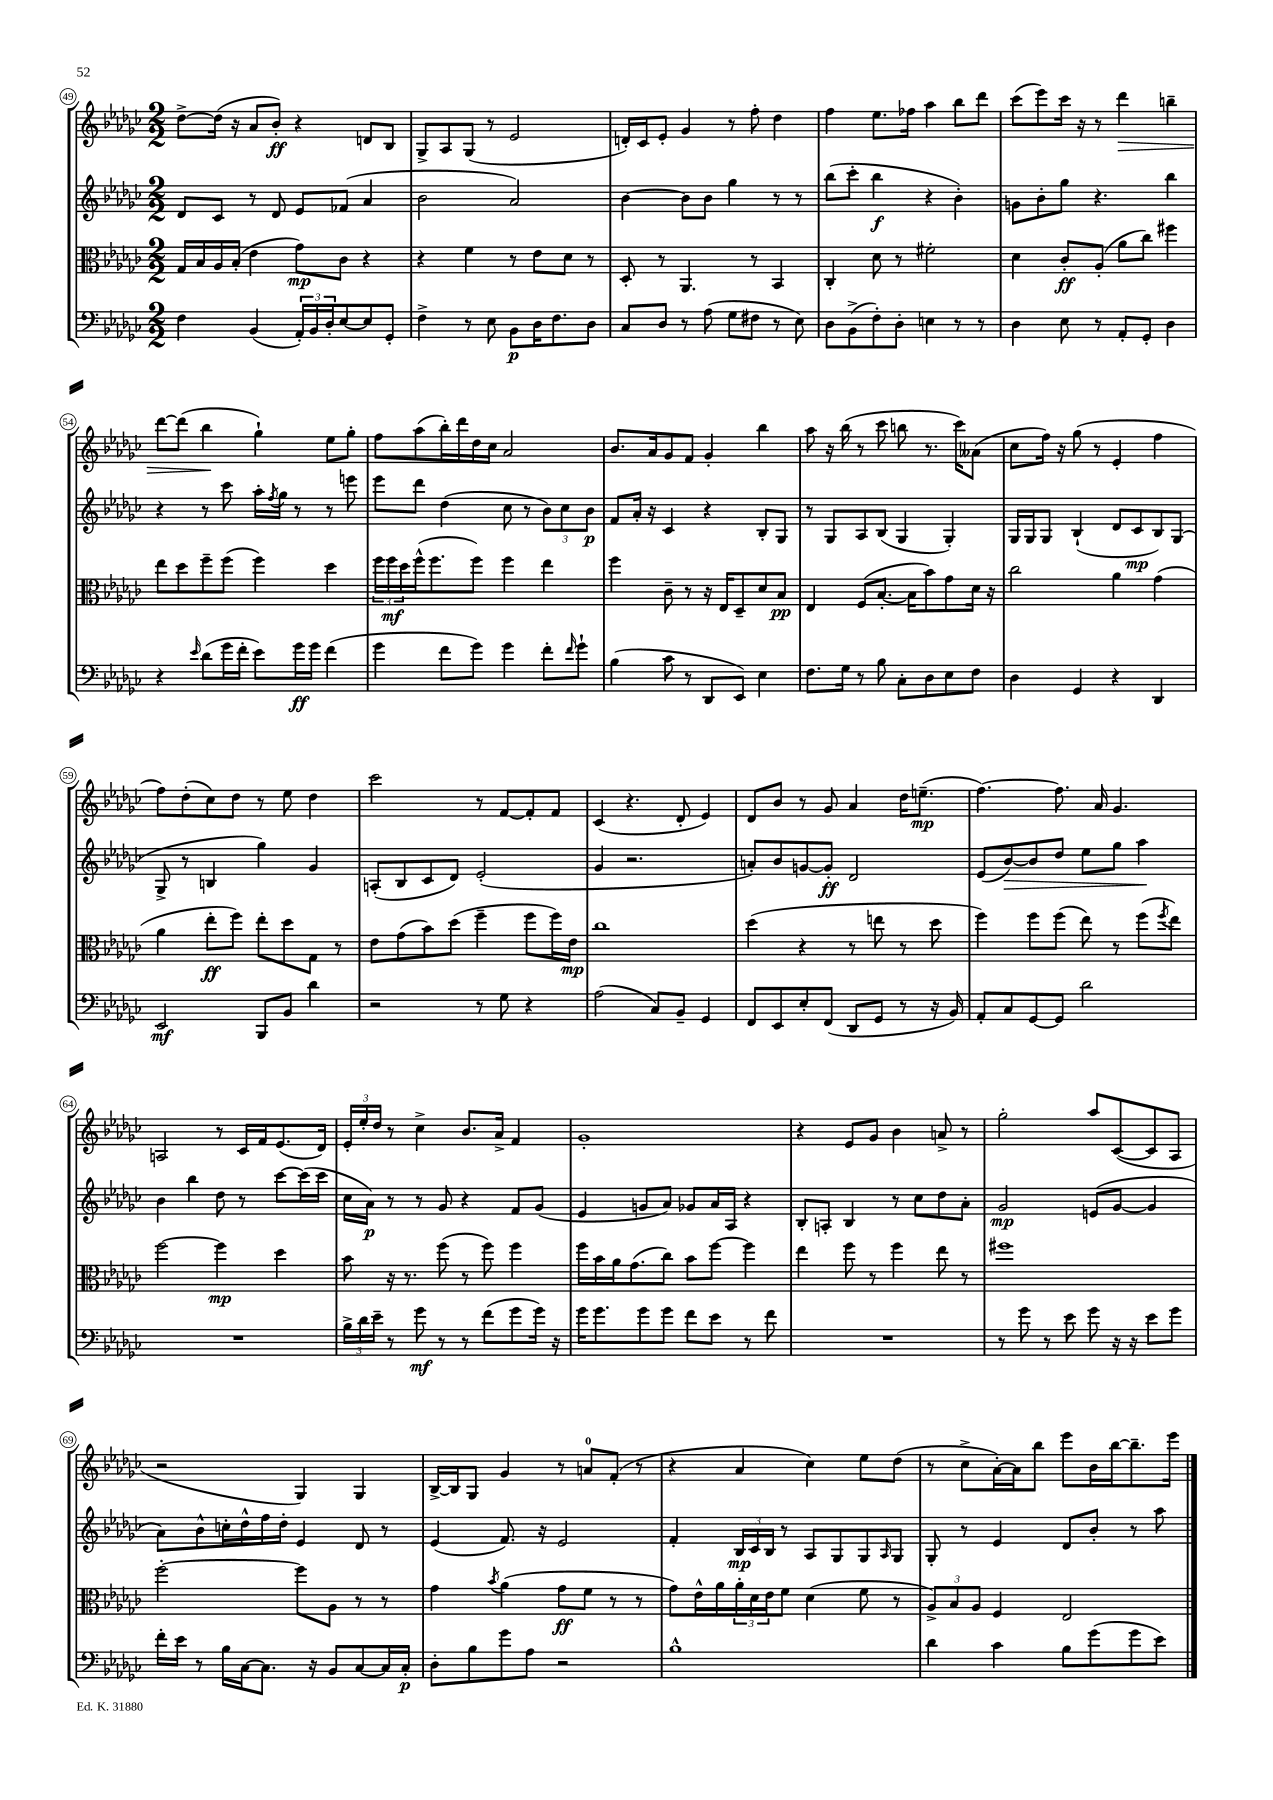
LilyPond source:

<<
\new StaffGroup <<
\new Staff = "s0" {
    \clef treble \key ges \major \numericTimeSignature \time 2/2
    des''8~-> des''16( r16 aes'8 bes'8-.\ff) r4 d'8 bes8 |
    ges8-> aes8 ges8( r8 ees'2 |
    d'16-.) ces'16 ees'8-. ges'4 r8 f''8-. des''4 |
    f''4 ees''8. fes''16 aes''4 bes''8 des'''8 |
    ces'''8( ees'''8) ces'''16 r16 r8 des'''4\> b''4-- |
    des'''8~ des'''8( bes''4\! ges''4-!) ees''8 ges''8-. |
    f''8 aes''8( bes''16-.) des'''16 des''16 ces''16 aes'2 |
    bes'8. aes'16 ges'8 f'8 ges'4-. bes''4 |
    aes''8 r16 bes''16( r8 ces'''8 b''8 r8. ces'''16) aeses'8( |
    ces''8 f''16) r16 ges''8( r8 ees'4-. f''4 |
    f''8) des''8-.( ces''8) des''8 r8 ees''8 des''4 |
    ces'''2 r8 f'8~ f'8-. f'8 |
    ces'4( r4. des'8-. ees'4) |
    des'8 bes'8 r8 ges'8 aes'4 des''16 e''8.--\mp( |
    f''4.~) f''8. aes'16 ges'4. |
    a2 r8 ces'16 f'16 ees'8.( des'16) |
    \tuplet 3/2 { ees'16-. ees''16-. des''16 } r8 ces''4-> bes'8. aes'16-> f'4 |
    ges'1-. |
    r4 ees'8 ges'8 bes'4 a'8-> r8 |
    ges''2-. aes''8 ces'8~( ces'8 aes8 |
    r2 ges4) ges4 |
    bes16~-> bes16 ges8 ges'4 r8 a'8-0 f'8-.( r8 |
    r4 aes'4 ces''4) ees''8 des''8( |
    r8 ces''8-> aes'16~-.) aes'16 bes''8 ees'''8 bes'16 bes''16~ bes''8.-- ees'''16 \bar "|." |
}
\new Staff = "s1" {
    \clef treble \key ges \major \numericTimeSignature \time 2/2
    des'8 ces'8 r8 des'8 ees'8 fes'8( aes'4 |
    bes'2 aes'2) |
    bes'4~ bes'8 bes'8 ges''4 r8 r8 |
    bes''8( ces'''8-. bes''4\f r4 bes'4-.) |
    g'8 bes'8-. ges''8 r4. bes''4 |
    r4 r8 ces'''8 aes''16-. \acciaccatura { f''8 } ges''16 r8 r8 e'''8 |
    ees'''8 des'''8 des''4( ces''8 r8 \tuplet 3/2 { bes'8) ces''8 bes'8\p } |
    f'8 aes'16-. r16 ces'4 r4 bes8-. ges8 |
    r8 ges8 aes8 bes8( ges4 ges4-.) |
    ges16 ges16 ges8 bes4-!( des'8 ces'8\mp bes8) ges8( |
    ges8-> r8 b4 ges''4) ges'4 |
    a8-.( bes8 ces'8 des'8) ees'2-.( |
    ges'4 r2. |
    a'8-.) bes'8 g'8~ g'8-.\ff des'2 |
    ees'8( bes'8~\>) bes'8 des''8 ees''8 ges''8 aes''4\! |
    bes'4 bes''4 des''8 r8 ces'''8~ ces'''16( ces'''16 |
    ces''16 aes'16\p) r8 r8 ges'8 r4 f'8 ges'8( |
    ees'4 g'8 aes'8) ges'8 aes'16 aes16 r4 |
    bes8-. a8-. bes4 r8 ces''8 des''8 aes'8-. |
    ges'2\mp e'8( ges'8~ ges'4 |
    aes'8) bes'8-^ c''16-. des''16-^ f''16 des''16-. ees'4 des'8 r8 |
    ees'4( f'8.) r16 ees'2 |
    f'4-. \tuplet 3/2 { bes16\mp ces'16 bes16 } r8 aes8 ges8 ges8 \grace { aes16 } ges8 |
    ges8-. r8 ees'4 des'8 bes'8-. r8 aes''8 \bar "|." |
}
\new Staff = "s2" {
    \clef alto \key ges \major \numericTimeSignature \time 2/2
    ges16 bes16 aes16 bes16-.( ees'4 ges'8\mp) ces'8 r4 |
    r4 f'4 r8 ees'8 des'8 r8 |
    des8-. r8 aes,4. r8 bes,4 |
    ces4-. des'8 r8 fis'2-. |
    des'4 ces'8-.\ff aes8-.( aes'8 ces''8) fis''4 |
    ees''8 des''8 f''8-- f''8( f''4) des''4 |
    \tuplet 3/2 { f''16 f''16\mf des''16 } f''16-^( f''8. f''8) f''4 ees''4 |
    f''4 ces'8-- r8 r16 ees16 des8-- des'8 bes8\pp |
    ees4 f8( bes8.~-. bes16 bes'8) ges'8 des'16 r16 |
    ces''2 aes'4 ges'4( |
    aes'4 ees''8-.\ff f''8) ees''8-. des''8 ges8 r8 |
    ees'8 ges'8( bes'8) des''8( f''4-- f''8 f''16) ees'16\mp |
    ces''1 |
    des''4( r4 r8 e''8 r8 des''8 |
    f''4) f''8 f''8( ees''8) r8 f''8( \acciaccatura { f''8 } ees''8) |
    f''2~ f''4\mp des''4 |
    bes'8 r16 r8. f''8( r8 f''8) f''4 |
    f''16 bes'16 aes'16 ges'8.( ces''8) bes'8 f''8~ f''4 |
    ees''4 f''8 r8 f''4 ees''8 r8 |
    fis''1 |
    f''2~-. f''8 aes8 r8 r8 |
    ges'4 \acciaccatura { bes'8 } aes'4( ges'8\ff f'8 r8 r8 |
    ges'8) ees'16-^ aes'16 \tuplet 3/2 { aes'16-. des'16 ees'16 } f'8 des'4( f'8 r8 |
    \tuplet 3/2 { aes8->) bes8 aes8 } f4 ees2 \bar "|." |
}
\new Staff = "s3" {
    \clef bass \key ges \major \numericTimeSignature \time 2/2
    f4 bes,4( \tuplet 3/2 { aes,16-.) bes,16 des16-. } ees8~ ees8 ges,8-. |
    f4-> r8 ees8 bes,8\p des16 f8. des8 |
    ces8 des8 r8 aes8( ges8 fis8 r8 ees8) |
    des8 bes,8->( f8-.) des8-. e4 r8 r8 |
    des4 ees8 r8 aes,8-. ges,8-. des4 |
    r4 \grace { ees'16 } des'8( ges'16 f'16-. ees'8) ges'16\ff ges'16 f'4( |
    ges'4 f'8 ges'8) ges'4 f'8-. \grace { f'16 } ges'8-! |
    bes4( ces'8 r8 des,8 ees,8) ees4 |
    f8. ges16 r8 bes8 ces8-. des8 ees8 f8 |
    des4 ges,4 r4 des,4 |
    ees,2\mf bes,,8 bes,8 des'4 |
    r2 r8 ges8 r4 |
    aes2( ces8) bes,8-- ges,4 |
    f,8 ees,8 ees8-. f,8( des,8 ges,8 r8 r16 bes,16) |
    aes,8-. ces8 ges,8~ ges,8 des'2 |
    R1 |
    \tuplet 3/2 { bes16-> des'16 ees'16-- } r8 ges'8\mf r8 r8 f'8( ges'8 ges'16) r16 |
    ges'16 ges'8. ges'8 ges'8 f'8 ees'8 r8 f'8 |
    R1 |
    r8 ges'8 r8 ees'8 ges'8 r16 r16 ees'8 ges'8 |
    f'16-. ees'16 r8 bes16 ces16~ ces8. r16 bes,8 ces8~ ces16 ces16-.\p |
    des8-. bes8 ges'8 aes8 r2 |
    bes1-^ |
    des'4 ces'4 bes8 ges'8( ges'8 ees'8) \bar "|." |
}
>>
>>
\layout { \context { \Score currentBarNumber = #49 \override BarNumber.stencil = #(make-stencil-circler 0.1 0.3 ly:text-interface::print) } }
